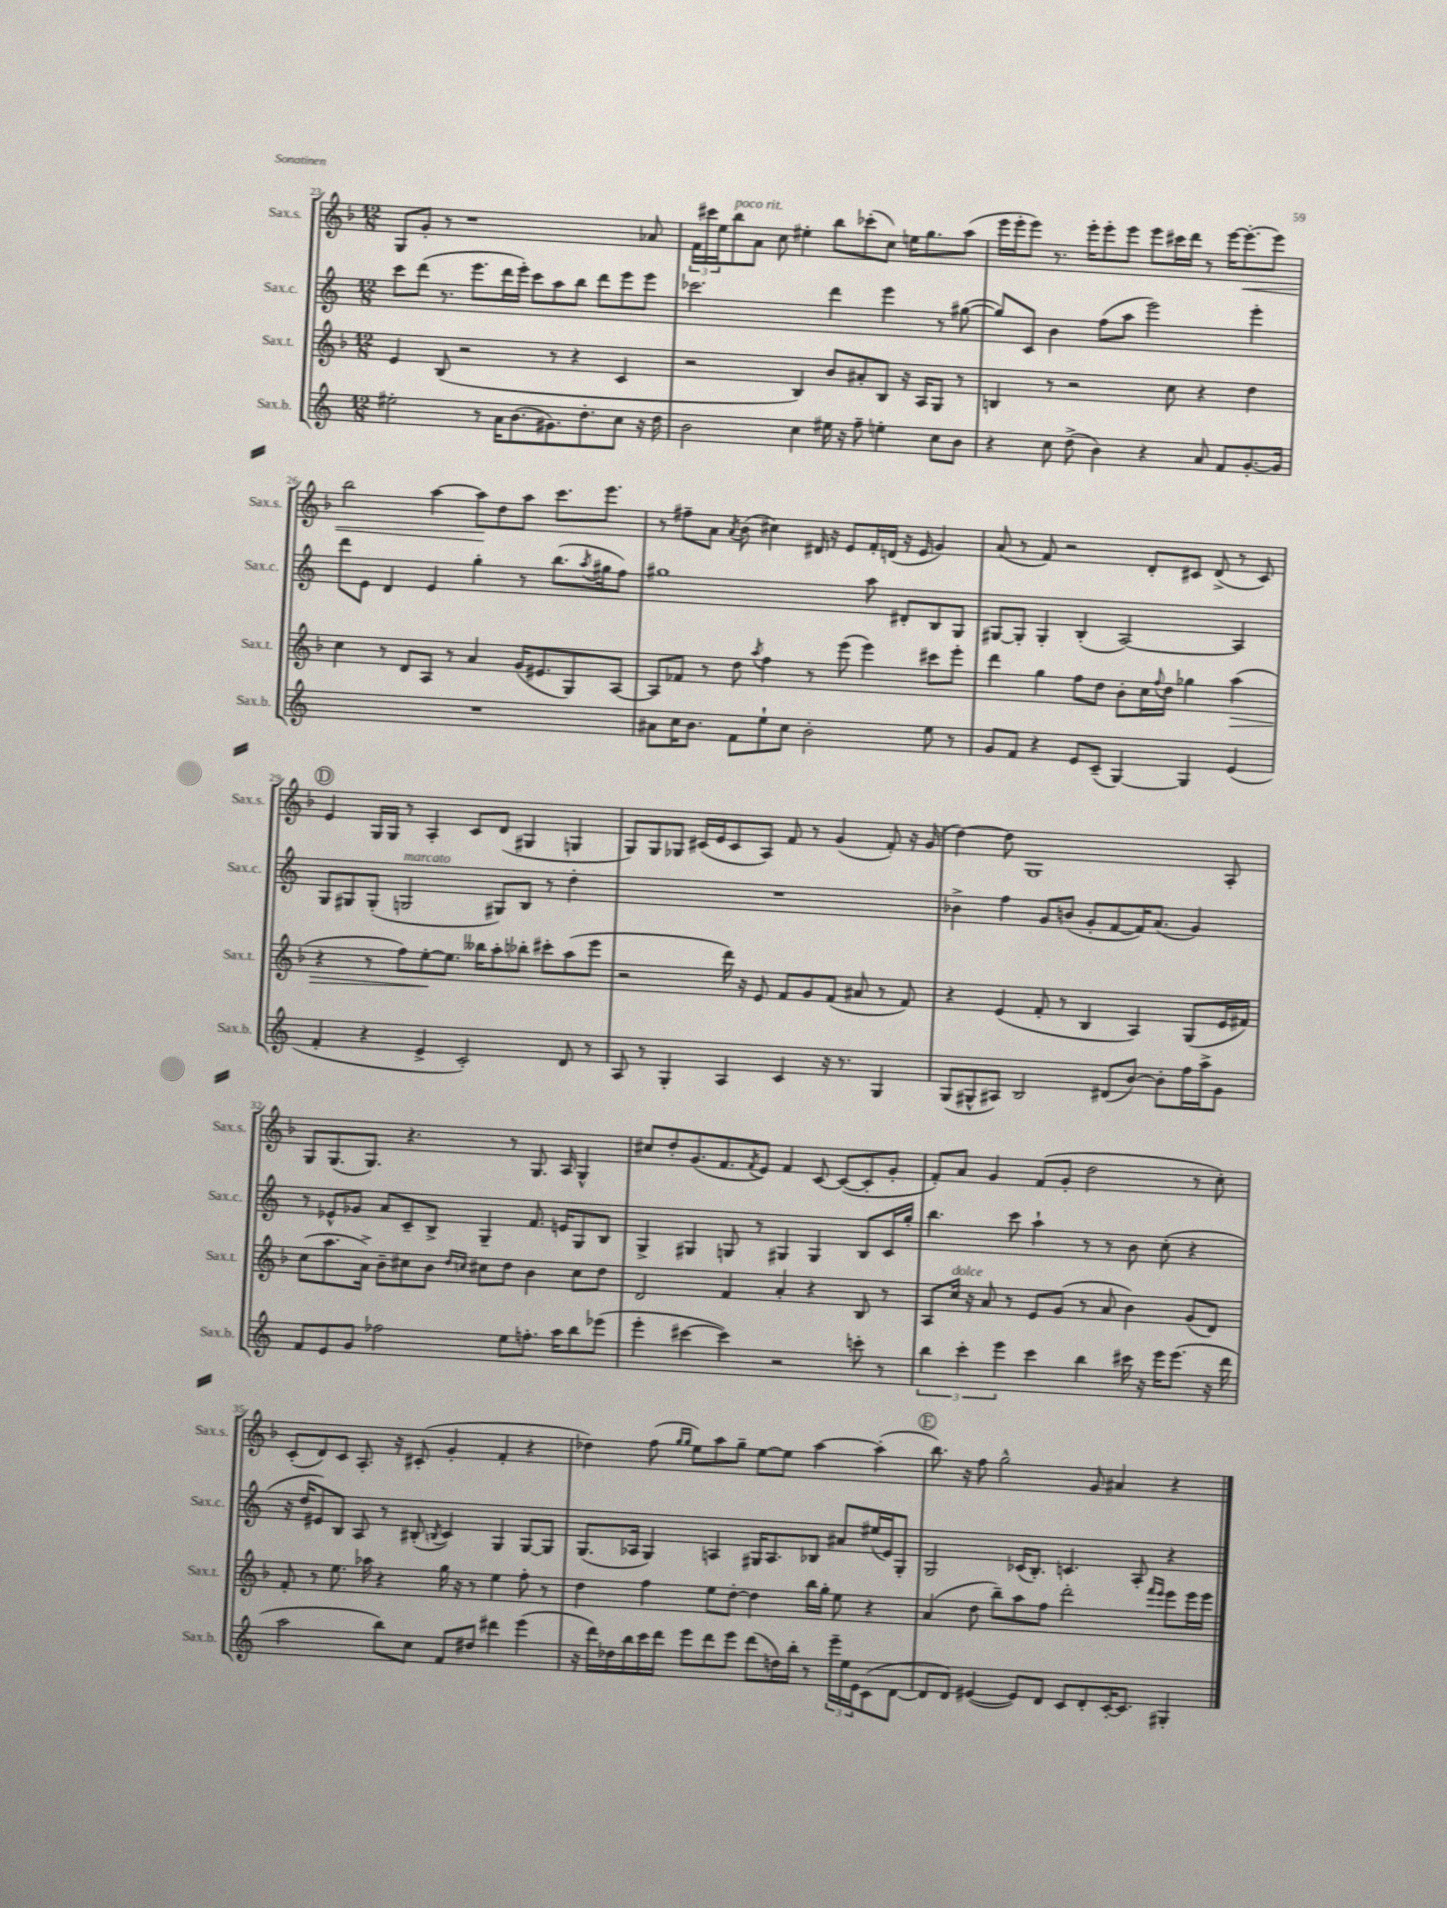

**kern	**kern	**kern	**kern
*staff4	*staff3	*staff2	*staff1
*clefG2	*clefG2	*clefG2	*clefG2
*k[]	*k[b-]	*k[]	*k[b-]
*M12/8	*M12/8	*M12/8	*M12/8
2ee#'	4e	8ccc	8G
.	.	(8ddd	8g'
.	(8B-	8.r	8r
.	2r	.	1r
.	.	8.eee	.
8r	.	.	.
16a	.	16ddd	.
(8.b	.	16eee')	.
.	.	8ccc	.
8.g#)	8r	8aa	.
.	4r	8bb	.
8.dd'	.	.	.
.	.	8ddd	.
8cc	4c	8eee	.
16r	.	8eee	8a-
16dd	.	.	.
=	=	=	=
2b	2r	2.ccc-	24f
.	.	.	24ccc#
.	.	.	24ee
.	.	.	8bb-
.	.	.	8a
.	.	.	8cc
4cc	4B-)	.	4ee#'
16ee#	8b-	4ddd	8bb-
16r	.	.	.
8ff~	8a#'	.	(8ccc-'
4ee'	8B-	4eee	8cc)
.	16r	.	16ee
.	16A	.	8.gg
8cc	8G	8r	.
8b	8r	([8gg#	(8aa
=	=	=	=
4r	4B	8gg#])	16eee
.	.	.	16eee'
.	.	8c	8eee)
8cc	8r	4b	8.r
(8dd^	2r	.	.
.	.	.	16eee'
4b)	.	(8ff	8eee'
.	.	8aa	8eee
4r	.	2eee)	8eee
.	8cc	.	16ccc#
.	.	.	16ddd
8a	4r	.	8r
8f	.	.	[16eee
.	.	.	8.eee'_
[8.g'	4dd	4eee'	.
.	.	.	8eee]
16g]	.	.	.
=	=	=	=
1.r	4cc	8ddd	2bb-
.	.	8e	.
.	8r	4d	.
.	8d	.	.
.	8A	4e	[4aa
.	8r	.	.
.	4a	4gg'	8aa]
.	.	.	8dd
.	(16g	8r	8aa
.	8.e#	.	.
.	.	(8.bb	8.ccc
.	8G)	.	.
.	.	8qaa	.
.	.	16gg#	8.eee
.	[8A	8ff)	.
=	=	=	=
8a#	8A]	1gg#	8r
16cc	8f-	.	8ff#~
8.b	.	.	.
.	8r	.	8a
.	.	.	8qa
8f	8dd	.	(8b-
.	8qaa	.	.
8ee`	4ff	.	4cc#)
8cc	.	.	.
2b'	8r	.	16d#
.	.	.	16r
.	(8eee	.	8e
.	4eee)	8aa	16f'
.	.	.	(16d
.	.	8d#'	16r
.	.	.	16e
8ee	8ccc#	8B	4g)
8r	8eee'	8G	.
=	=	=	=
8g	4ddd	[8G#	(8a
8f	.	8G#']	8r
4r	4gg	4G#'	8f)
.	.	.	2r
8e	8ff	(4B'	.
(8c~	8dd	.	.
[4G)	8b-'	[2A)	.
.	16cc	.	8d'
.	8qqff	.	.
.	16dd	.	.
4G]	4gg-	.	8c#
.	.	.	(8d^
(4e	(4aa	4A]	8r
.	.	.	8c#)
=	=	=	=
4f'	4r	8G	4e
.	.	8G#	.
4r	8r	(8G#'	16G
.	.	.	16G
.	8ff)	2G	8r
4e^	[8ee'	.	4A'
.	8.ee]	.	.
2c')	.	.	8c
.	16bb--	.	.
.	8aa'	8G#)	(8d
.	8bb-'	8B	4G#
.	8ccc#'	8r	.
8d	(8aa	4dd'	4G
8r	8eee	.	.
=	=	=	=
8A	2r	1.r	8G)
8r	.	.	8G
4G'	.	.	8G-
.	.	.	(16c#
.	.	.	16e
4A	16ddd)	.	8c#
.	16r	.	.
.	8e	.	8A)
4c	8f	.	8f
.	8g	.	8r
16r	(8f	.	(4g
8.r	.	.	.
.	8a#	.	.
4G	8r	.	8f')
.	8f)	.	16r
.	.	.	(16g
=	=	=	=
(8G	4r	4b-^	[4dd)
8G#^^	.	.	.
8A#)	(4e	4ff	8dd]
2B	.	.	1G
.	8f'	8g	.
.	8r	(8b	.
.	4B-	8g'	.
(8d#	.	[8f	.
[8b)	4A)	16f])	.
.	.	(8.a	.
8b']	.	.	.
16ff	(8G	4g)	.
16aa^	.	.	.
8g	16e	.	8A'
.	16f#)	.	.
=	=	=	=
8f	(8cc	8r	8G
8e	8.aa	8e-^^	(8.G
8g	.	8g-	.
.	16a^)	.	8.G)
2ff-	8b-~	8a	.
.	8cc#	8c~	4.r
.	8b-	8B^	.
.	16qqdd	.	.
.	16qqcc	.	.
.	8cc#	4G~	.
8ee	8dd	.	8r
8.ff'	4b-	8.f	8.G
16aa	.	16e	16A
8bb	8cc#	8G	4G^^
(8eee-	8dd	8B	.
=	=	=	=
4eee'	2d	4G^	8cc#
.	.	.	8dd'
[4ccc#	.	4G#	(8.g
.	.	.	8.f
4ccc#])	4f	8G	.
.	.	.	8qf
.	.	8r	8e)
2r	4a'	4G#	4f
.	4r	4G#	[8c
.	.	.	(8c_
8ccc'	8B-	8B	8c']
8r	8r	16c	8g'
.	.	16gg'	.
=	=	=	=
6bb	8A	4.bb	8f')
.	16cc	.	8a
6ccc'	.	.	.
.	16r	.	.
.	8a	.	4g
6eee	.	.	.
.	8r	8ccc	.
4ccc	8e	4aa`	(8f
.	(8g	.	8g'
4bb	8r	8r	2dd
.	8a	8r	.
16ccc#	4b-)	8b	.
16r	.	.	.
16eee	.	(8cc'	.
(8.eee	.	.	.
.	(8g	4r	8r
16r	8d)	.	8cc')
16ddd	.	.	.
=	=	=	=
2aa	8f'	16r	(8c'
.	.	16dd	.
.	8r	8e#)	8d)
.	8.ee	8B	8c
.	.	8A	8.A'
.	16aa-	.	.
8bb)	4r	8r	.
.	.	.	16r
8cc	.	(8B#'	(8c#'
.	.	8qB	.
8f	16gg	4c)	4g'
.	16r	.	.
8dd#	8r	.	.
4ddd#	4ee	4G	4f'
(4eee	8ff'	[8G	4r
.	8r	8G]	.
=	=	=	=
16r	4dd	(8.G	4dd-)
16ddd)	.	.	.
16dd-	.	.	.
16bb	.	16A-	.
16ccc	4ff	4G)	(8ff
16ddd	.	.	.
.	.	.	16qqgg
.	.	.	16qqgg
8eee	.	.	8ee)
8ddd	8ee	4A	8aa
8eee	[8dd'	.	8gg~
(8ddd	4dd]	16G#	[8ee
.	.	8.A	.
16dd)	.	.	8ee]
16bb'	.	.	.
8r	16bb-	8B-	[4aa
.	16gg'	.	.
24eee~	8ee	8a#	.
24ee	.	.	.
24e	.	.	.
(8c	4r	(16ee#	(4aa']
.	.	16e)	.
[8d	.	8G#'	.
=	=	=	=
8d]	(4a	2G	8.bb-)
8d)	.	.	.
.	.	.	16r
([4e#	8dd	.	8ff
.	8bb-~)	.	2gg^^
8e#])	8aa	(16c-	.
.	.	8.B')	.
8d	8ff	.	.
8c	2ddd'	4.c	.
8d'	.	.	8g
[16c'	.	.	4a#
8.c]	.	.	.
.	.	8A'	.
.	16qqfff	.	.
.	16qqeee	.	.
4G#'	8eee	4r	4r
.	16eee	.	.
.	16eee	.	.
==	==	==	==
*-	*-	*-	*-
